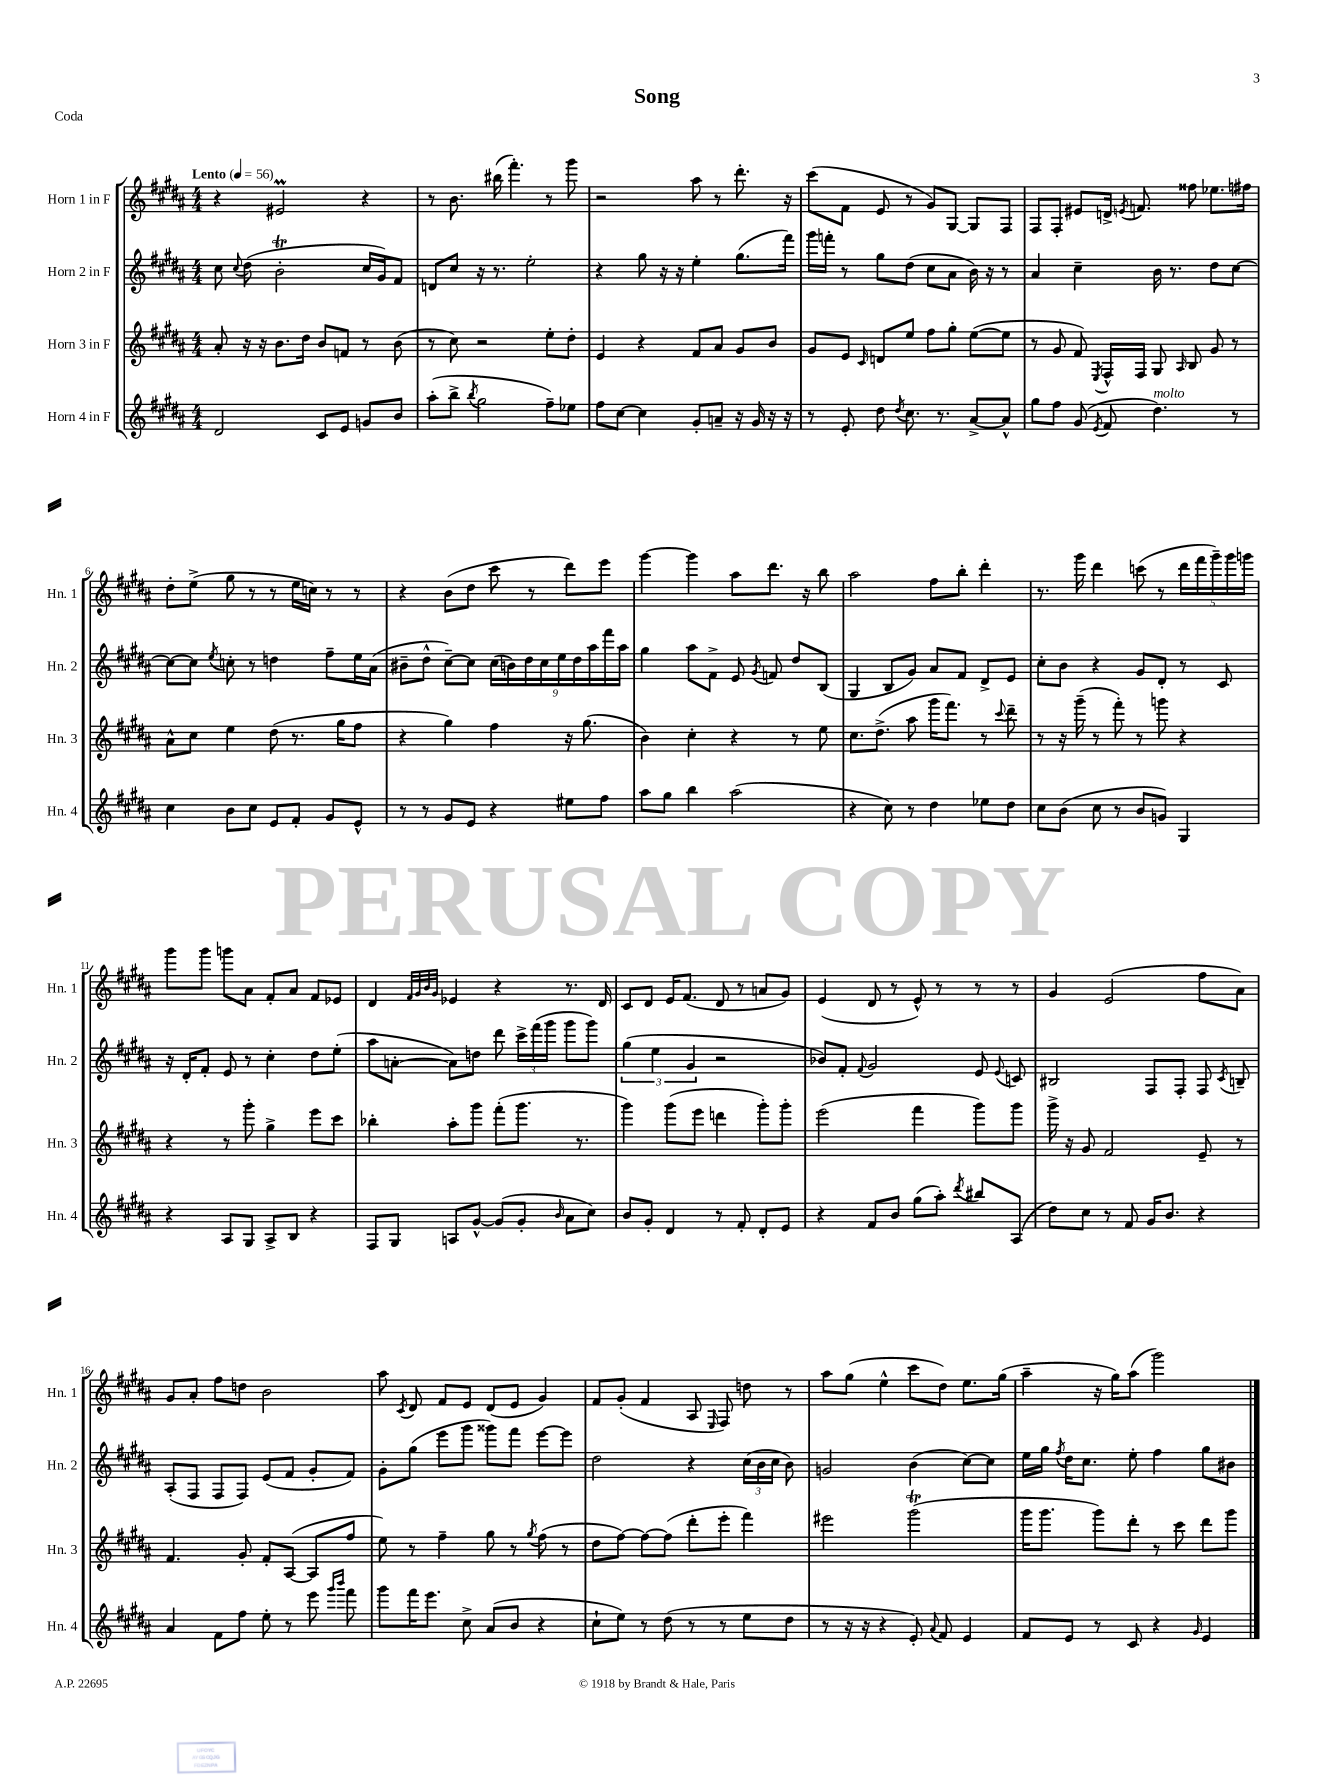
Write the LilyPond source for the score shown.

\header { title = "Song" piece = "Coda" }
<<
\new StaffGroup <<
\new Staff = "s0" \with { instrumentName = "Horn 1 in F" shortInstrumentName = "Hn. 1" } {
    \clef treble \key b \major \numericTimeSignature \time 4/4 \tempo "Lento" 4 = 56
    \autoBeamOff r4 eis'2\prall r4 |
    r8 b'8. bis''16( fis'''4.-.) r8 gis'''8 |
    r2 ais''8 r8 dis'''8.-. r16 |
    cis'''8[( fis'8] e'8 r8 gis'8[) gis8]~ gis8[ fis8] |
    fis8[ fis8]-. eis'8[ d'16]-> \acciaccatura { e'8 } f'8. fisis''8 ees''8.[ fis''16] |
    dis''8[-. e''8]->( gis''8 r8 r8 e''16[ c''16]) r8 r8 |
    r4 b'8[( dis''8] cis'''8 r8 dis'''8[) e'''8] |
    gis'''4~ gis'''4 ais''8[ dis'''8.] r16 b''8 |
    ais''2 fis''8[ b''8]-. dis'''4-. |
    r8. gis'''16 dis'''4 c'''8( r8 \tuplet 5/4 { dis'''16[ fis'''16 gis'''16--) gis'''16 g'''16] } |
    gis'''8[ gis'''8] g'''8[ ais'8] fis'8[-. ais'8] fis'8[ ees'8] |
    dis'4 \grace { fis'32[ gis'32 b'32 gis'32] } ees'4 r4 r8. dis'16 |
    cis'8[ dis'8] e'16[ fis'8.]( dis'8 r8 a'8[ gis'8]) |
    e'4( dis'8 r8 e'8-^) r8 r8 r8 |
    gis'4 e'2( fis''8[ ais'8]) |
    gis'8[ ais'8]-. fis''8[ d''8] b'2 |
    ais''8 \acciaccatura { cis'8 } dis'8 fis'8[ e'8] dis'8[( e'8] gis'4) |
    fis'8[ gis'8]-.( fis'4 ais8 \grace { e16 } fis8) d''8 r8 |
    ais''8[ gis''8]( e''4-^ cis'''8[ dis''8]) e''8.[ gis''16]( |
    ais''4-- r16 gis''16[) ais''8]( gis'''2) \bar "|." |
}
\new Staff = "s1" \with { instrumentName = "Horn 2 in F" shortInstrumentName = "Hn. 2" } {
    \clef treble \key b \major \numericTimeSignature \time 4/4
    \autoBeamOff cis''8 \appoggiatura { cis''8 } dis''8( b'2-.\trill cis''16[ gis'16) fis'8] |
    d'8[ cis''8] r16 r8. e''2-. |
    r4 gis''8 r16 r16 e''4-. gis''8.[( fis'''16]) |
    gis'''16[ f'''16]-. r8 gis''8[ dis''8]( cis''8[ ais'8] b'16) r16 r8 |
    ais'4 cis''4-- b'16 r8. dis''8[ cis''8]~ |
    cis''8[~ cis''8] \acciaccatura { e''8 } c''8-. r8 d''4 fis''8[-- e''16 ais'16]( |
    bis'8[-- dis''8]-^ cis''8[~--) cis''8] \tuplet 9/8 { cis''16[( b'16) dis''16 cis''16 e''16 dis''16 ais''16 fis'''16 ais''16] } |
    gis''4 ais''8[ fis'8]-> e'8 \acciaccatura { gis'8 } f'8 dis''8[ b8]( |
    gis4 b8[ gis'8]) ais'8[ fis'8] dis'8[-> e'8] |
    cis''8[-. b'8] r4 gis'8[ dis'8]-. r8 cis'8 |
    r16 dis'16[-. fis'8]-. e'8 r8 cis''4-. dis''8[ e''8]-.( |
    ais''8[ a'8]~-. a'8[) d''8] dis'''8 \tuplet 3/2 { cis'''16[-> fis'''16( gis'''16] } gis'''8[ gis'''8]) |
    \tuplet 3/2 { gis''4( e''4 gis'4 } r2 |
    bes'8[) fis'8]-. \appoggiatura { fis'8 } gis'2 e'8 \appoggiatura { e'8 } c'8 |
    bis2 fis8[ fis8]-. fis8 \acciaccatura { cis'8 } b8-- |
    ais8[-.( fis8] fis8[ fis8]) e'8[( fis'8] gis'8[-. fis'8]) |
    gis'8[-. gis''8]( e'''8[ gis'''8] gisis'''8[) fis'''8] e'''8[~ e'''8] |
    dis''2 r4 \tuplet 3/2 { cis''16[( b'16 cis''16] } b'8) |
    g'2 b'4( cis''8[~) cis''8] |
    e''16[ gis''16] \acciaccatura { fis''8 } dis''16[ cis''8.] e''8-. fis''4 gis''8[ bis'8] \bar "|." |
}
\new Staff = "s2" \with { instrumentName = "Horn 3 in F" shortInstrumentName = "Hn. 3" } {
    \clef treble \key b \major \numericTimeSignature \time 4/4
    \autoBeamOff ais'8-. r16 r16 b'8.[ dis''16] b'8[ f'8] r8 b'8( |
    r8 cis''8) r2 e''8[-. dis''8]-. |
    e'4 r4 fis'8[ ais'8] gis'8[ b'8] |
    gis'8[ e'8] \grace { cis'16 } d'8[ e''8] fis''8[ gis''8]-. e''8[~( e''8] |
    r8 gis'8 fis'8) \acciaccatura { e8 } fis16[-^ fis16] gis8 \grace { ais16 } b8 gis'8 r8 |
    ais'8[-^ cis''8] e''4 dis''8( r8. gis''16[ fis''8] |
    r4 gis''4) fis''4 r16 gis''8.( |
    b'4) cis''4-. r4 r8 e''8 |
    cis''8.[ dis''8.]->( ais''8 gis'''16[ fis'''8.]) r8 \appoggiatura { cis'''8 } dis'''8-- |
    r8 r16 gis'''16--( r8 fis'''8-.) r8 g'''8 r4 |
    r4 r8 gis'''8-. gis''4-> e'''8[ cis'''8] |
    bes''4-. ais''8[-. gis'''8] fis'''8[-.( gis'''8.] r8. |
    gis'''4) gis'''8[( e'''8] d'''4 gis'''8[-.) gis'''8]-. |
    e'''2( fis'''4 gis'''8[) gis'''8] |
    gis'''16-> r16 gis'8 fis'2 e'8-- r8 |
    fis'4. gis'8-. fis'8[-. ais8]~( ais8[ fis''8] |
    e''8) r8 fis''4-- gis''8 r8 \acciaccatura { gis''8 } fis''8( r8 |
    dis''8[ fis''8]~) fis''8[~ fis''8]( dis'''8[-. e'''8]-. fis'''4) |
    eis'''2 gis'''2\trill( |
    gis'''16[ gis'''8.] gis'''8[) dis'''8]-. r8 cis'''8 dis'''8[ gis'''8] \bar "|." |
}
\new Staff = "s3" \with { instrumentName = "Horn 4 in F" shortInstrumentName = "Hn. 4" } {
    \clef treble \key b \major \numericTimeSignature \time 4/4
    \autoBeamOff dis'2 cis'8[ e'8] g'8[ b'8] |
    ais''8[-.( b''8]-> \acciaccatura { b''8 } gis''2 fis''8[--) ees''8] |
    fis''8[ cis''8]~ cis''4 gis'8[-. a'8]-- r16 gis'16 r16 r16 |
    r8 e'8-. dis''8 \acciaccatura { dis''8 } cis''8. r8. ais'8[~-> ais'8]-^ |
    gis''8[ fis''8] gis'8( \acciaccatura { e'8 } fis'8 dis''4.^\markup { \italic "molto" }) r8 |
    cis''4 b'8[ cis''8] e'8[ fis'8]-. gis'8[ e'8]-^ |
    r8 r8 gis'8[ e'8] r4 eis''8[ fis''8] |
    ais''8[ gis''8] b''4 ais''2( |
    r4 cis''8) r8 dis''4 ees''8[ dis''8] |
    cis''8[ b'8]( cis''8 r8 b'8[ g'8]) gis4 |
    r4 ais8[ gis8] ais8[-> b8] r4 |
    fis8[ gis8] a8[ gis'8]~-^ gis'8[( gis'8]-. \grace { b'16 } ais'8[ cis''8]) |
    b'8[ gis'8]-. dis'4 r8 fis'8-. dis'8[-. e'8] |
    r4 fis'8[ b'8] gis''8[( ais''8]-.) \acciaccatura { dis'''8 } bis''8[ ais8]( |
    dis''8[) cis''8] r8 fis'8 gis'16[ b'8.] r4 |
    ais'4 fis'8[ fis''8] e''8-. r8 e'''8 \grace { gis'''16[ b'''16] } fis'''8 |
    gis'''8[ fis'''16 e'''8.] cis''8-> ais'8[( b'8] r4 |
    cis''8[-! e''8]) r8 dis''8( r8 r8 e''8[ dis''8] |
    r8 r16 r16 r4 e'8-.) \appoggiatura { ais'8 } fis'8 e'4 |
    fis'8[ e'8] r8 cis'8 r4 \grace { gis'16 } e'4 \bar "|." |
}
>>
>>
